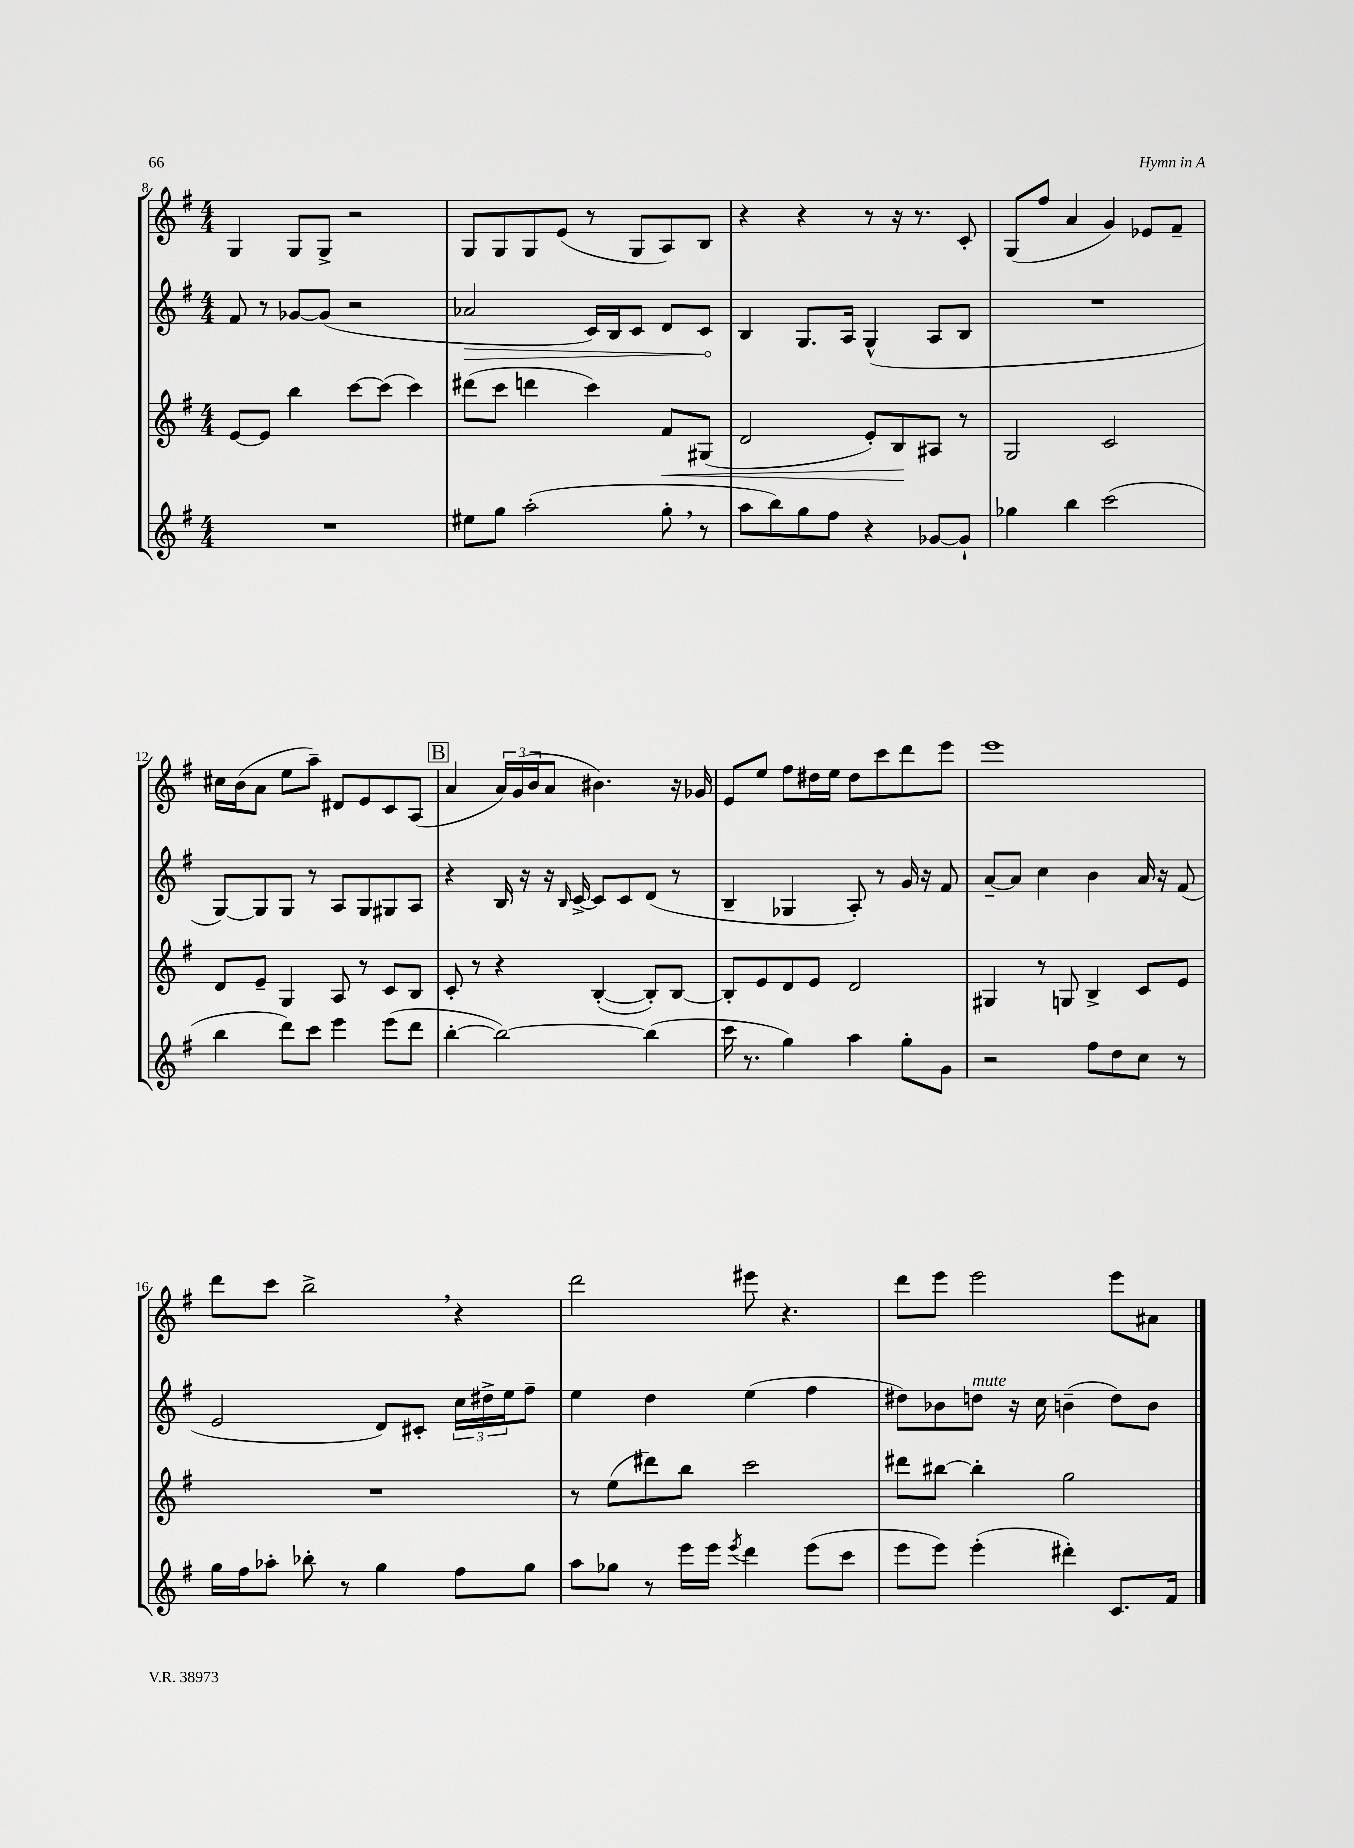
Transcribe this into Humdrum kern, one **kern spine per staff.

**kern	**kern	**kern	**kern
*staff4	*staff3	*staff2	*staff1
*clefG2	*clefG2	*clefG2	*clefG2
*k[f#]	*k[f#]	*k[f#]	*k[f#]
*M4/4	*M4/4	*M4/4	*M4/4
1r	[8e/L	8f#/	4G/
.	8e/]J	8r	.
.	4bb\	[8g-/L	8G/L
.	.	(8g-/]J	8G^/J
.	[8ccc\L	2r	2r
.	(8ccc\]J	.	.
.	4ccc\)	.	.
=	=	=	=
8ee#\L	(8ddd#\L	2a-/	8G/L
8gg\J	8ccc\J	.	8G/
(2aa'\	4ddd\	.	8G/
.	.	.	(8e/J
.	4ccc\)	16c/LL)	8r
.	.	16B/J	.
.	.	8c/J	8G/L
8gg'\	8f#/L	8d/L	8A/)
8r	(8G#/J	8c/J	8B/J
=	=	=	=
8aa\L	2d/	4B/	4r
8bb\)	.	.	.
8gg\	.	8.G/L	4r
8ff#\J	.	.	.
.	.	16A/Jk	.
4r	8e'/L)	(4G^^/	8r
.	8B/	.	16r
.	.	.	8.r
[8g-/L	8A#/J	8A/L	.
8g-`/]J	8r	8B/J	8c'/
=	=	=	=
4gg-\	2G/	1r	(8G/L
.	.	.	8ff#/J
4bb\	.	.	4a/
(2ccc\	2c/	.	4g/)
.	.	.	8e-/L
.	.	.	8f#~/J
=	=	=	=
4bb\	8d/L	[8G/L)	16cc#\LL
.	.	.	(16b\J
.	8e~/J	8G/]	8a\J
8ddd\L)	4G/	8G/J	8ee\L
8ccc\J	.	8r	8aa~\J)
4eee\	8A/	8A/L	8d#/L
.	8r	8G/	8e/
(8eee\L	8c/L	8G#/	8c/
8ddd\J	8B/J	8A/J	(8A/J
=	=	=	=
[4bb'\	8c'/	4r	4a/
.	8r	.	.
2bb\_)	4r	16B/	24a/LL)
.	.	.	(24g/
.	.	16r	.
.	.	.	24b/J
.	.	16r	8a/J
.	.	16qqB/	.
.	.	[16c^/	.
.	([4B'/	8c/]L	4.b#\)
.	.	8c/	.
(4bb\]	8B'/]L)	(8d/J	.
.	[8B/J	8r	16r
.	.	.	16g-/
=	=	=	=
16ccc\	8B'/]L	4B~/	8e/L
8.r	.	.	.
.	8e/	.	8ee/J
4gg\)	8d/	4G-/	8ff#\L
.	8e/J	.	16dd#\L
.	.	.	16ee\JJ
4aa\	2d/	8A'/)	8dd#\L
.	.	8r	8ccc\
8gg'\L	.	16g/	8ddd\
.	.	16r	.
8g\J	.	8f#/	8eee\J
=	=	=	=
2r	4G#/	[8a~/L	1eee
.	.	8a/]J	.
.	8r	4cc\	.
.	8G/	.	.
8ff#\L	4B^/	4b\	.
8dd\	.	.	.
8cc\J	8c/L	16a/	.
.	.	16r	.
8r	8e/J	(8f#/	.
=	=	=	=
16gg\LL	1r	2e/	8ddd\L
16ff#\J	.	.	.
8aa-'\J	.	.	8ccc\J
8bb-'\	.	.	2bb^\
8r	.	.	.
4gg\	.	8d/L)	.
.	.	8c#'/J	.
8ff#\L	.	24cc\LL	4r
.	.	24dd#^\	.
.	.	24ee\J	.
8gg\J	.	8ff#~\J	.
=	=	=	=
8aa\L	8r	4ee\	2ddd\
8gg-\J	(8ee\L	.	.
8r	8ddd#\)	4dd\	.
16eee\LL	8bb\J	.	.
16eee\JJ	.	.	.
8qeee/	.	.	.
4ddd\	2ccc\	(4ee\	8eee#\
.	.	.	4.r
(8eee\L	.	4ff#\	.
8ccc\J	.	.	.
=	=	=	=
8eee\L	8ddd#\L	8dd#\L)	8ddd\L
8eee\J)	[8bb#\J	8b-\	8eee\J
(4eee'\	4bb#'\]	8dd\J	2eee\
.	.	16r	.
.	.	16cc\	.
4ddd#'\)	2gg\	(4b~\	.
8.c/L	.	8dd\L)	8eee\L
.	.	8b\J	8a#\J
16f#/Jk	.	.	.
==	==	==	==
*-	*-	*-	*-
